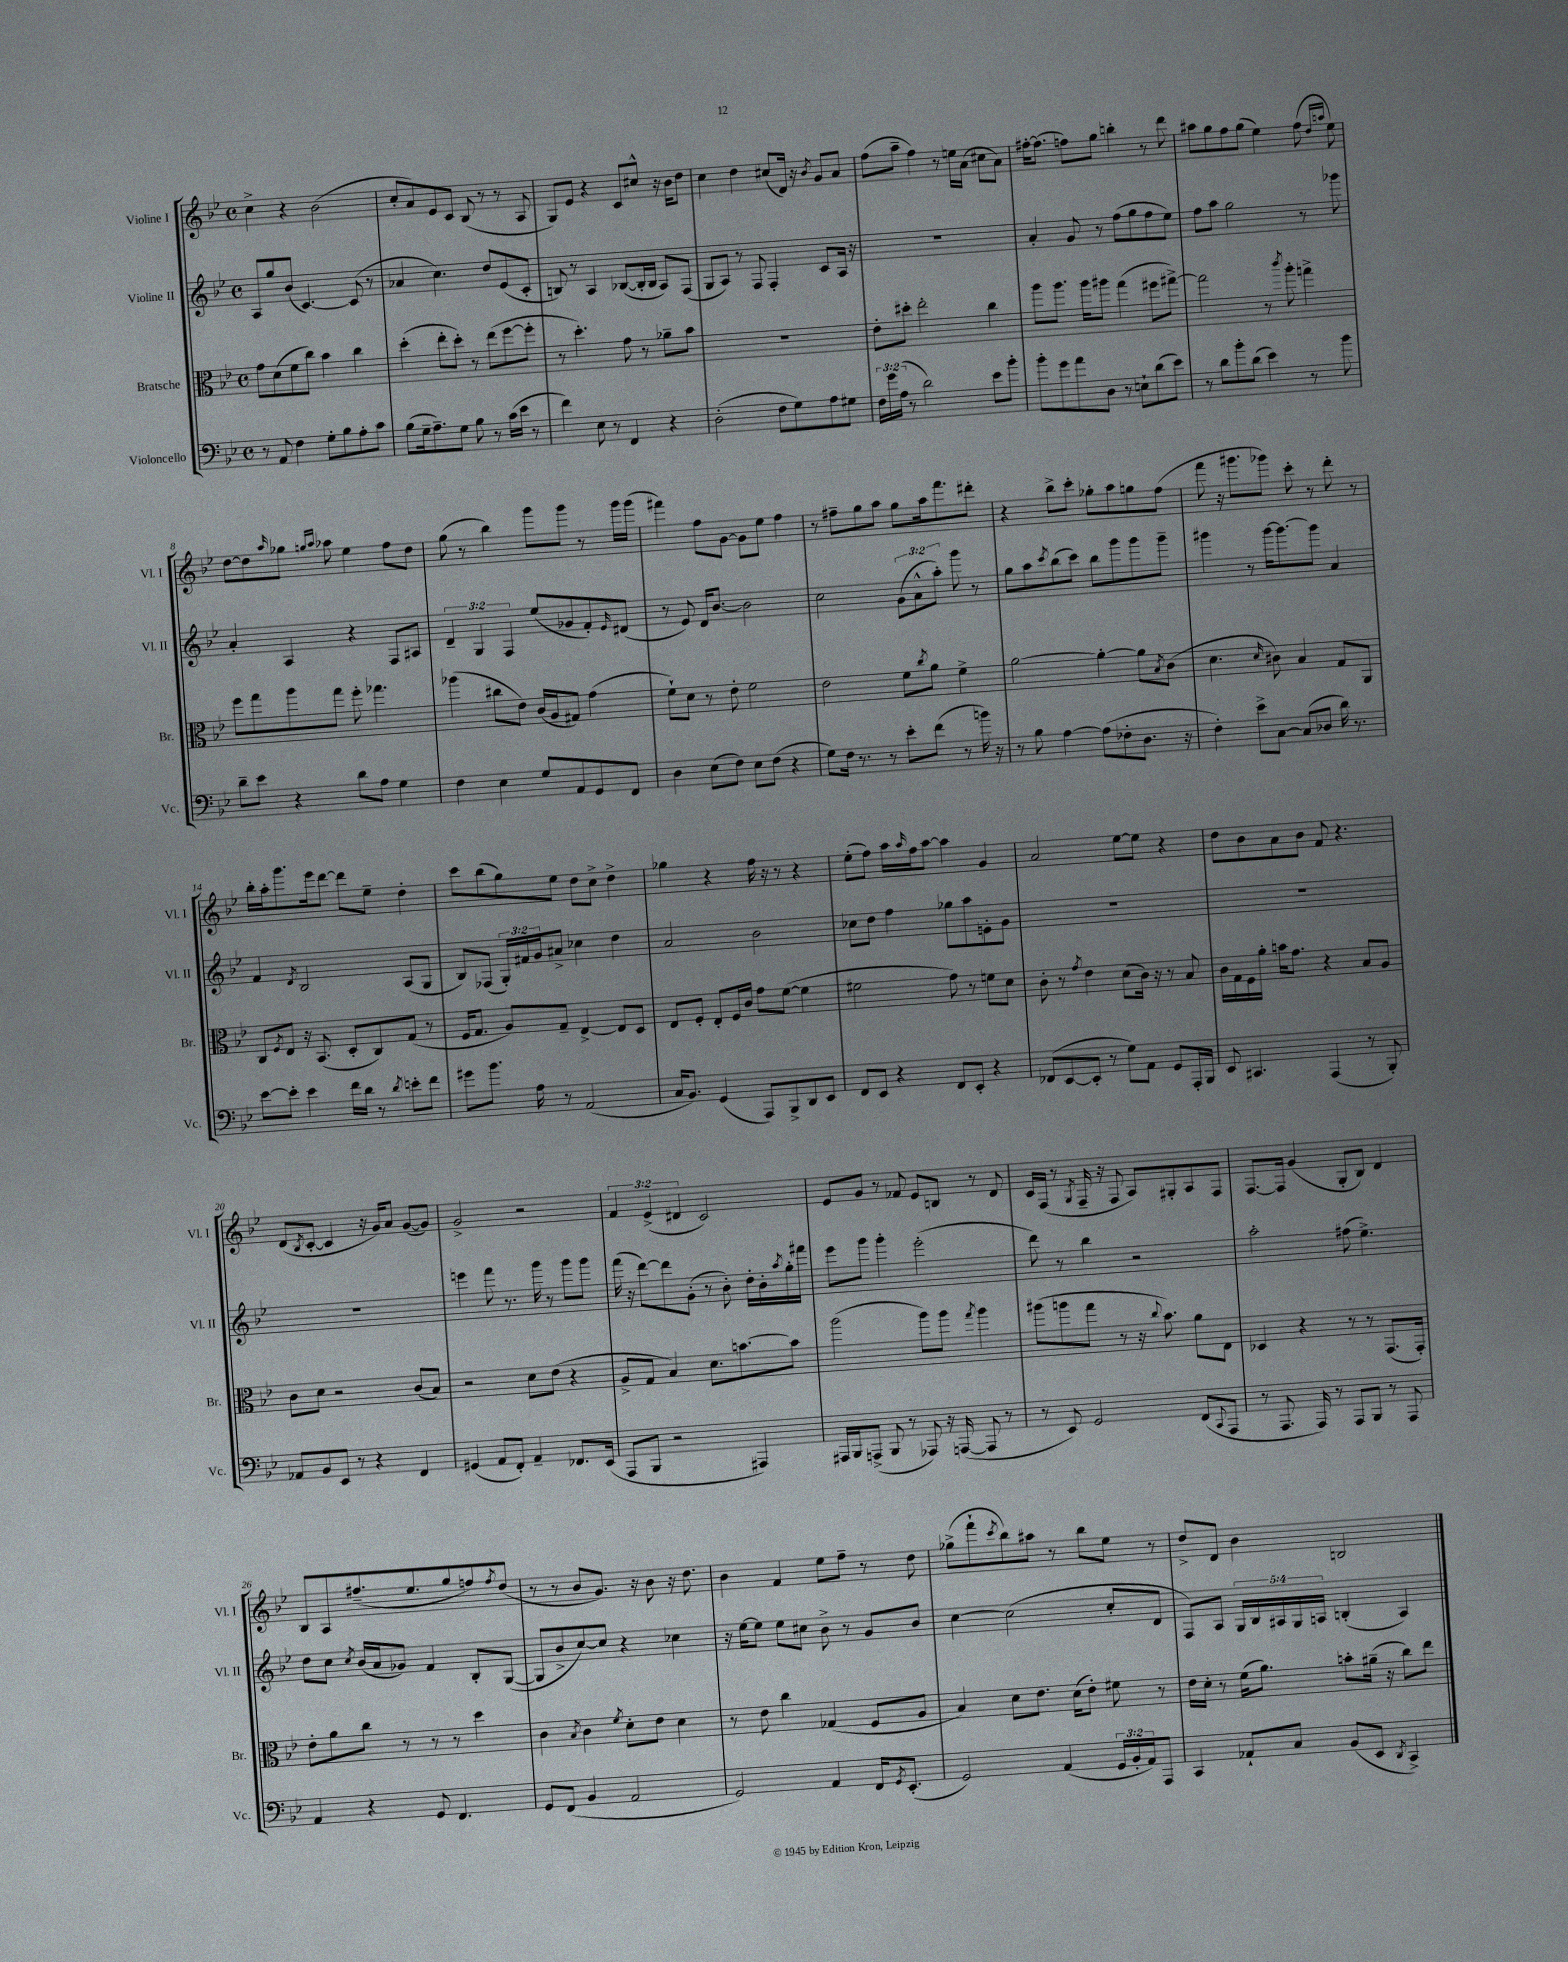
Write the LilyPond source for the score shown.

<<
\new StaffGroup <<
\new Staff = "s0" \with { instrumentName = "Violine I" shortInstrumentName = "Vl. I" } {
    \clef treble \key bes \major \defaultTimeSignature \time 4/4 \override Staff.TupletNumber.text = #tuplet-number::calc-fraction-text
    c''4-> r4 bes'2( |
    c''8-. a'8) ees'8 c'8 bes8( r8 r8 a8 |
    g8) ees'8 r4 c'8 cis''8-^ r16 bes'16 d''8 |
    c''4 d''4 cis''8( d'16) r16 \acciaccatura { bes'8 } g'8 a'8 |
    f''8( a''8-- f''4) r8 e''16 a'16( cis''8 a'8) |
    fis''16~-. fis''8.( f''8) g''8 b''4-. r8 d'''8 |
    ais''8 g''8 f''8 g''8( ees''4) f''8( \grace { d''16 a''16 } ees''8) |
    d''8~ d''8 \grace { a''16 } ges''8 \grace { g''16 a''16 } aes''8 ees''4 f''8 d''8 |
    g''8( r8 bes''4) g'''8 g'''8 r8 g'''16 g'''16( |
    fis'''4) f''8 g'8~ g'8 ees''8 f''4 |
    r8 fis''8-- g''8 a''8 g''8 a''16 f'''8. dis'''8-. |
    r4 bes''8-> c'''8-. ges''8-. a''8 g''8 f''8( |
    f'''8 r16 gis'''8. ges'''8) c'''8-. r8 d'''8-. r8 |
    bes''16-. a''16-. g'''8. ees'''16 d'''8~ d'''8 ees''8-- d''4-. |
    c'''8 bes''8( g''8) ees''8 d''8 c''8-> d''4-> |
    ges''4 r4 f''16 r16 r8 r4 |
    ees''8-.( f''8) a''16 \grace { a''16 } f''16 a''8~ a''4 g'4 |
    a'2 ees''8~ ees''8 r4 |
    d''8 bes'8 a'8 bes'8 f'8 r4. |
    d'8( \acciaccatura { bes8 } c'8~-. c'4 r16 g'16) a'8 g'8~( g'8) |
    g'2-> r2 |
    \tuplet 3/2 { f'4 ees'4->( dis'4 } c'2) |
    ees'8 g'8 r8 fes'8 ees'8 b8 r8 d'8 |
    c'16 f16( r8 \acciaccatura { g8 } f16-- r16 f8 a8) gis8-. a8 f8 |
    f8.~ f16 g'4( g8-. bes8) d'4 |
    bes8 a8 fis''8.--( ees''8. g''8 f''8) \acciaccatura { f''8 } d''8( |
    r8 r8 bes'8 g'8.) r16 bes'8 r16 d''8. |
    bes'4 f'4 ees''8 f''8-- r8 d''8 |
    ges''8->( f'''8-! \acciaccatura { c'''8 } bes''8) ais''8 r8 bes''8 ees''8 r8 |
    d''8-> d'8 bes'4 b2 \bar "|." |
}
\new Staff = "s1" \with { instrumentName = "Violine II" shortInstrumentName = "Vl. II" } {
    \clef treble \key bes \major \defaultTimeSignature \time 4/4 \override Staff.TupletNumber.text = #tuplet-number::calc-fraction-text
    a8 g''8 bes'8( c'4.~) c'8( r8 |
    aes'4 c''4.) d''8 ees'8( c'8-. |
    b8) r8 a4 bes8~( bes16-. bes16 a8) f8( |
    g8 a8) r8 f8 f4-. c'8 a16 r16 |
    R1 |
    a'4-. g'8 r8 f''8( g''8 f''8 ees''8) |
    f''8 a''8 g''2 r8 ges'''8 |
    a'4-. a4 r4 f8 ais8 |
    \tuplet 3/2 { d'4-- g4 f4 } ees''8( ges'8 f'8-.) \grace { ees'16 } dis'8( |
    r8 ees'8) d'16 bes'8.~ bes'2 |
    c''2 \tuplet 3/2 { g'8( a'8-^ a''8-.) } g'''8 r8 |
    g''8 a''8 \acciaccatura { c'''8 } bes''8( c'''8) bes''8 g'''8 g'''8 g'''8-- |
    gis'''4 r8 gis'''16~ gis'''8.~ gis'''8 a'4 |
    f'4 \acciaccatura { d'8 } bes2 a8( g8 |
    bes8) fes8( \tuplet 3/2 { g16-.) fis'16 g'16 } ais'8-> ces''4 d''4 |
    a'2 bes'2 |
    ces''8 d''8 f''4 ges''8 a''8 e'8-. g'8 |
    R1 |
    R1 |
    R1 |
    e'''4 f'''8 r8. g'''16 r8 g'''8 g'''8 |
    f'''16( r16 d'''8~) d'''8 g'8-.( r8 bes'8-.) d''16-. bes'16-. \acciaccatura { a''8 } g''16-. fis'''16 |
    ees'''8 g'''8 g'''4-. ees'''2-.( |
    d'''8) r8 bes''4 r2 |
    a''2-. fis''8( ees''4.->) |
    d''8 c''8 \acciaccatura { c''8 } bes'16( a'16 ges'8) f'4 bes8-. g8~( |
    g8 bes'8-> c''8~) c''8 r4 ces''4 |
    r16 ees''16~ ees''8 ees''8 cis''8 bes'8-> r8 g'8 bes'8 |
    c''4~ c''2( c''8-. d'8 |
    f8) a8 \tuplet 5/4 { g16 bes16 ais16 g16 a16 } b4-.( a4) \bar "|." |
}
\new Staff = "s2" \with { instrumentName = "Bratsche" shortInstrumentName = "Br." } {
    \clef alto \key bes \major \defaultTimeSignature \time 4/4
    g'8 d'8( f'8 c''8) bes'4 c''4 |
    d''4-.( ees''8-. d''8-.) r8 ees''8( f''8~ f''8-. |
    r8 d''4.-.) g'8 r8 aes'8-- bes'8 |
    R1 |
    ees'8-. dis''8-. ees''2-. c''4 |
    a''8 a''8. a''16 ais''8 g''4( fis''8 gis''8~->) |
    gis''2 r8 \acciaccatura { c'''8 } a''8-. g''4-> |
    f''8 g''8 a''8 g''8 f''8-. ges''4. |
    aes''4( cis''8 ees'8) c'16( a16 gis8) g'4( |
    f'8-!) d'8 r8 ees'8-. f'2 |
    ees'2 f'8 \acciaccatura { c''8 } a'8 f'4-> |
    a'2~ a'4~-. a'8 \acciaccatura { bes8 } c'8( |
    d'4. \grace { d'16 } cis'8) bes4 g8 a,8 |
    c8 \acciaccatura { f8 } ees8 r16 bes,8.( d8-. c8) g8( r8 |
    f16 g8. a8) g8-- ees4~-> ees8 d8 |
    ees8 f8-. ees8-. f16 c'16 g'8 f'8~( f'4 |
    fis'2 g'8) r8 f'8 d'8 |
    c'8-. r8 \acciaccatura { g'8 } ees'4 d'8( c'16) r16 r8 bes8 |
    c'16 g16 f16 a'16-. b'16 g'8. r4 bes8 a8 |
    c'8 d'8 r2 c'8( bes8) |
    r2 d'8 ees'8( r4 |
    a8-> g8 bes4) d'8. b'8.~ b'8 |
    a''2( a''8) a''8 \acciaccatura { g''8 } a''4 |
    ais''8( a''8 g''8 r8 r16 \appoggiatura { c''8 } bes'8.) a'8 ees8 |
    des4 r4 r8 r8 g,8.( g,16-.) |
    ees'8-. a'8 c''8 r8 r8 r8 d''4 |
    c'4 \acciaccatura { bes8 } c'4 \acciaccatura { f'8 } d'8-. ees'8 d'4 |
    r8 ees'8 c''4 ges4( f8 a8 |
    bes4) d'8 ees'8. d'16( ees'8-.) fis'8 r8 |
    ees'16 d'16-. r8 f'16( a'8.) b'8-. ais'16--( r16 c''8) ees''8 \bar "|." |
}
\new Staff = "s3" \with { instrumentName = "Violoncello" shortInstrumentName = "Vc." } {
    \clef bass \key bes \major \defaultTimeSignature \time 4/4 \override Staff.TupletNumber.text = #tuplet-number::calc-fraction-text
    r8 a,8 f4 g8-. bes8 a8-. c'8 |
    bes8( g16-- a8.--) g8 bes8 r8 c'16( ees'16 r8 |
    f'4) ees8 r8 f,4 r4 |
    d2-.( f8 g8) a8 gis8 |
    \tuplet 3/2 { f16 g'16 a16( } r8 d'2) ees'8 bes'8-. |
    bes'8-. g'8 a'8 d8 r8 e8-! d'8( ees'8) |
    r8 d'8 bes'8-. d'8( ees'4) r8 bes'8 |
    d'8-- ees'8 r4 d'8 a8 g4 |
    f4 ees4 g8 a,8 g,8 f,8 |
    d4 ees8( f8) ees8 f8( r4 |
    g8) f16 r8. r8 ees'8-. f'8( r8 b'16) r16 |
    r8 bes8 a4~ a8( fes8-. d8. r16 |
    f4-.) ees'8-> c8~ c8( des8 d'16) r8. |
    ees'8~ ees'8-. ees'4 f'16 d'16 r8 \acciaccatura { d'8 } e'8-. f'8 |
    gis'8 bes'8. a16 r8 a,2( |
    c16 bes,8.) g,4( a,,8) bes,,8-> d,8 ees,8 |
    f,8 ees,8 r4 f,8 ees,8-. r4 |
    fes,8( ees,8~ ees,8-. r8 g8) a,8 g,8 a,,16-. bes,,16 |
    ees,8 cis,4. a,,4( r8 bes,,8-.) |
    aes,8 bes,8 ees,8 r8 r4 f,4 |
    gis,4( a,8 f,8-.) a,4-- fes,8. ees,16( |
    a,,8 bes,,8 r2 ais,,4) |
    ais,,16 bes,,16 a,,8->( bes,,8 r8 aes,,8) r16 a,,16~( a,,8 r8 |
    r8 ees,8) g,2 f,8( \appoggiatura { c,8 } a,,8 |
    r8 a,,8. a,,16) r8 a,,8 bes,,8 r8 a,,8 |
    a,4 r4 g,8 f,4. |
    g,8 f,8( bes,4 a,2 |
    g,2) a,4 f,16 \acciaccatura { g,8 } ees,8.-.( |
    g,2) a,4( \tuplet 3/2 { g,16 bes,16-. a,16) } a,,8 |
    c,4 aes,8-! c8 bes,8( ees,8 \acciaccatura { d,8 } c,4->) \bar "|." |
}
>>
>>
